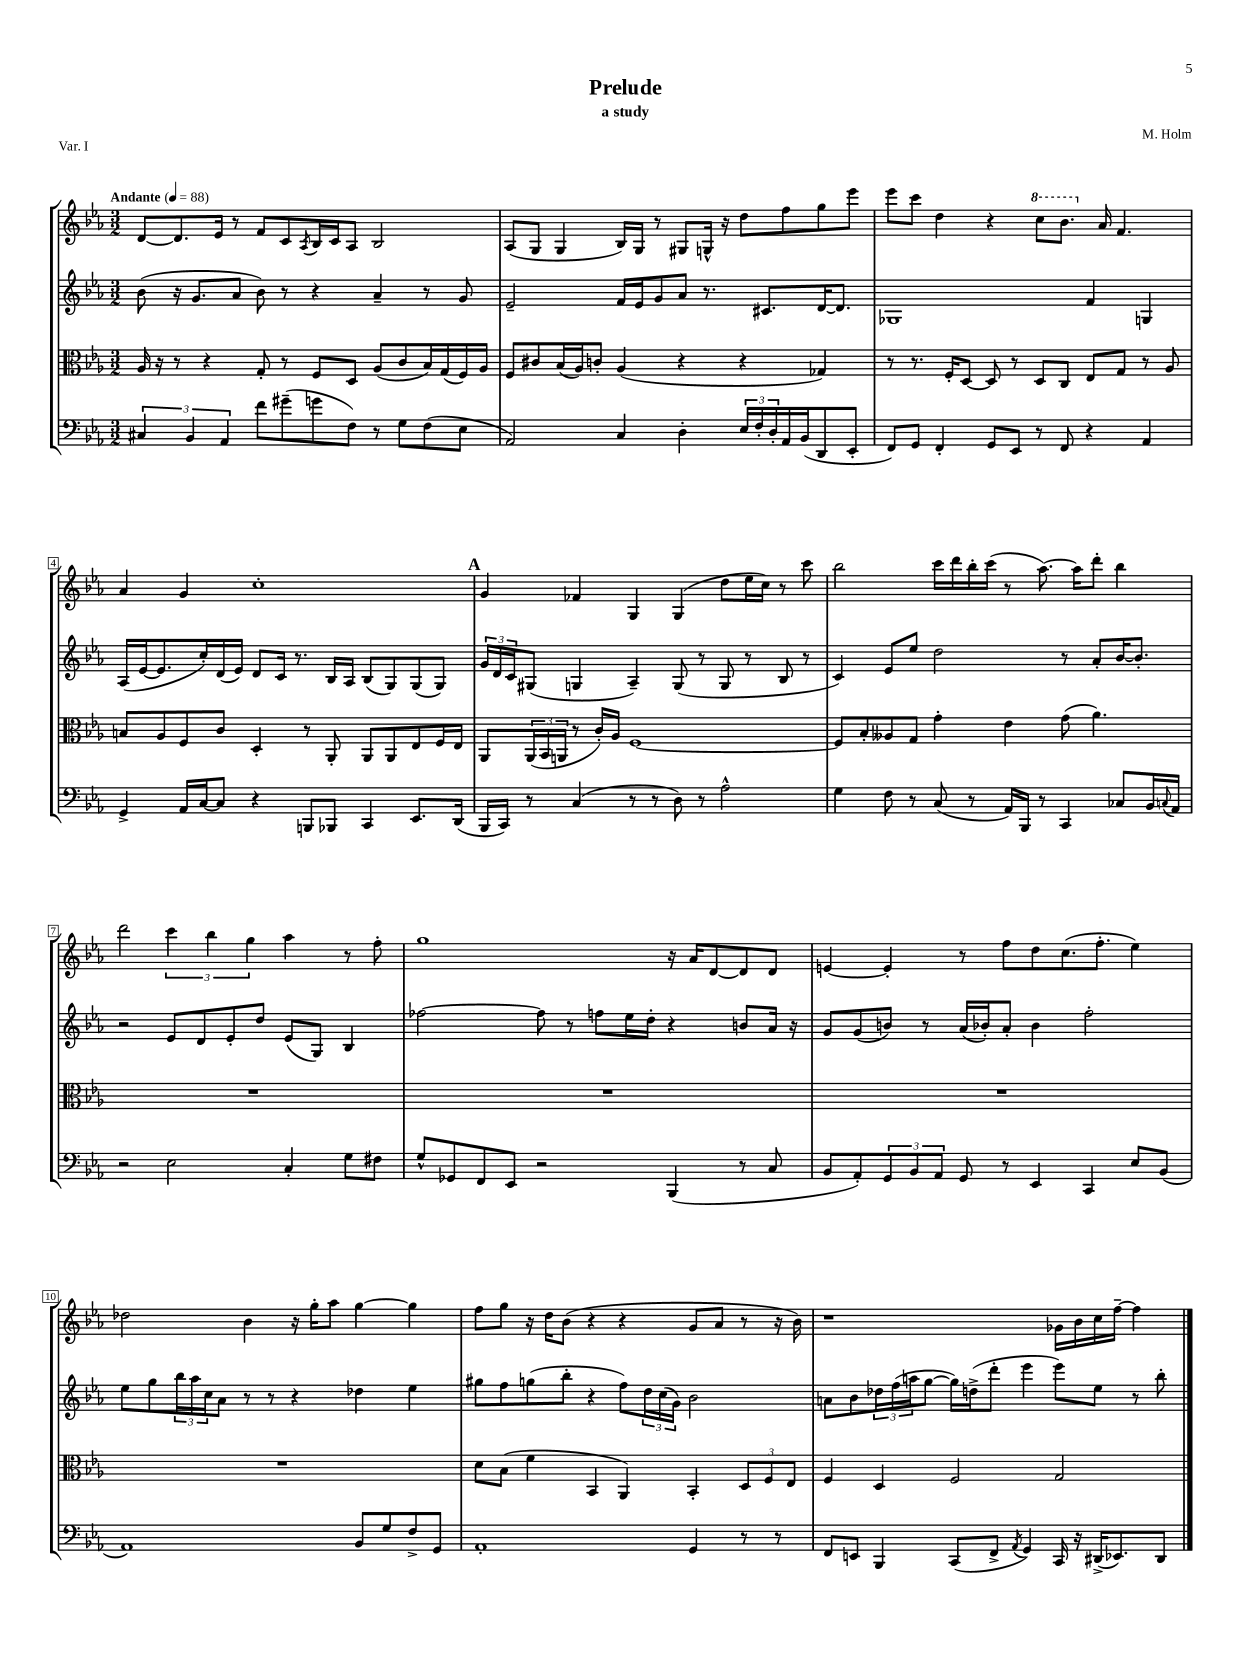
\header { title = "Prelude" composer = "M. Holm" subtitle = "a study" piece = "Var. I" }
<<
\new StaffGroup <<
\new Staff = "s0" {
    \clef treble \key ees \major \numericTimeSignature \time 3/2 \tempo "Andante" 4 = 88
    d'8~ d'8. ees'16 r8 f'8 c'8 \acciaccatura { aes8 } bes16 c'16 aes8 bes2 |
    aes8( g8 g4 bes16) g16 r8 gis8 g16-^ r16 d''8 f''8 g''8 ees'''8 |
    ees'''8 c'''8 d''4 r4 \ottava #1 c'''8 bes''8. \ottava #0 aes'16 f'4. |
    aes'4 g'4 c''1-. |
    \mark \markup { \bold "A" } g'4 fes'4 g4 g4( d''8 ees''16 c''16) r8 c'''8 |
    bes''2 c'''16 d'''16 bes''16-. c'''16( r8 aes''8.~) aes''16 d'''8-. bes''4 |
    d'''2 \tuplet 3/2 { c'''4 bes''4 g''4 } aes''4 r8 f''8-. |
    g''1 r16 aes'16 d'8~ d'8 d'8 |
    e'4~ e'4-. r8 f''8 d''8 c''8.( f''8.-. ees''4) |
    des''2 bes'4 r16 g''16-. aes''8 g''4~ g''4 |
    f''8 g''8 r16 d''16 bes'8( r4 r4 g'8 aes'8 r8 r16 bes'16) |
    r1 ges'16 bes'16 c''16 f''16~-- f''4 \bar "|." |
}
\new Staff = "s1" {
    \clef treble \key ees \major \numericTimeSignature \time 3/2
    bes'8( r16 g'8. aes'8 bes'8) r8 r4 aes'4-- r8 g'8 |
    ees'2-- f'16 ees'16 g'8 aes'8 r8. cis'8. d'16~ d'8. |
    ges1 f'4 g4 |
    aes16( ees'16~ ees'8. c''16-.) d'16( ees'16) d'8 c'16 r8. bes16 aes16 bes8( g8) g8( g8) |
    \mark \markup { \bold "A" } \tuplet 3/2 { g'16 d'16 c'16 } gis8( g4 aes4--) g8( r8 g8 r8 bes8 r8 |
    c'4) ees'8 ees''8 d''2 r8 aes'8-. bes'16~ bes'8.-. |
    r2 ees'8 d'8 ees'8-. d''8 ees'8( g8) bes4 |
    fes''2~ fes''8 r8 f''8 ees''16 d''16-. r4 b'8 aes'16 r16 |
    g'8 g'8( b'8) r8 aes'16( bes'16-.) aes'8-. bes'4 f''2-. |
    ees''8 g''8 \tuplet 3/2 { bes''16 aes''16 c''16 } aes'8 r8 r8 r4 des''4 ees''4 |
    gis''8 f''8 g''8( bes''8-. r4 f''8) \tuplet 3/2 { d''16 c''16( g'16) } bes'2 |
    a'8 bes'8 \tuplet 3/2 { des''16 f''16( a''16 } g''8~ g''16) d''16->( d'''8-. ees'''4 ees'''8) ees''8 r8 bes''8-. \bar "|." |
}
\new Staff = "s2" {
    \clef alto \key ees \major \numericTimeSignature \time 3/2
    aes16 r16 r8 r4 g8-. r8 f8 d8 aes8( c'8 bes16) g16( f16) aes16 |
    f8 cis'8 bes16( aes16) c'8-. aes4( r4 r4 ges4) |
    r8 r8. f16-. d8~ d8 r8 d8 c8 ees8 g8 r8 aes8 |
    b8 aes8 f8 c'8 d4-. r8 aes,8-. aes,8 aes,8 ees8 f16 ees16 |
    \mark \markup { \bold "A" } aes,8 \tuplet 3/2 { aes,16( bes,16 a,16 } r8 c'16-.) aes16 f1~ |
    f8 bes8-. aeses8 g8 g'4-. ees'4 g'8( aes'4.) |
    R1. |
    R1. |
    R1. |
    R1. |
    d'8 bes8( f'4 bes,4 aes,4) bes,4-. \tuplet 3/2 { d8 f8 ees8 } |
    f4 d4 f2 g2 \bar "|." |
}
\new Staff = "s3" {
    \clef bass \key ees \major \numericTimeSignature \time 3/2
    \tuplet 3/2 { cis4 bes,4 aes,4 } f'8 gis'8--( g'8 f8) r8 g8 f8( ees8 |
    aes,2) c4 d4-. \tuplet 3/2 { ees16 f16-. d16-. } aes,16 bes,16( d,8 ees,8-. |
    f,8) g,8 f,4-. g,8 ees,8 r8 f,8 r4 aes,4 |
    g,4-> aes,16 c16~ c8 r4 b,,8 bes,,8 c,4 ees,8. d,16( |
    \mark \markup { \bold "A" } bes,,16 c,16) r8 c4( r8 r8 d8) r8 aes2-^ |
    g4 f8 r8 c8( r8 aes,16) bes,,16 r8 c,4 ces8 bes,16 \appoggiatura { c8 } aes,16 |
    r2 ees2 c4-. g8 fis8 |
    g8-^ ges,8 f,8 ees,8 r2 bes,,4( r8 c8 |
    bes,8 aes,8-.) \tuplet 3/2 { g,8 bes,8 aes,8 } g,8 r8 ees,4 c,4 ees8 bes,8( |
    aes,1) bes,8 g8 f8-> g,8 |
    aes,1-. g,4 r8 r8 |
    f,8 e,8 bes,,4 c,8( f,8-> \acciaccatura { aes,8 } g,4) c,16 r16 dis,16->( ees,8.) dis,8 \bar "|." |
}
>>
>>
\layout { \context { \Score \override BarNumber.stencil = #(make-stencil-boxer 0.1 0.3 ly:text-interface::print) } }
